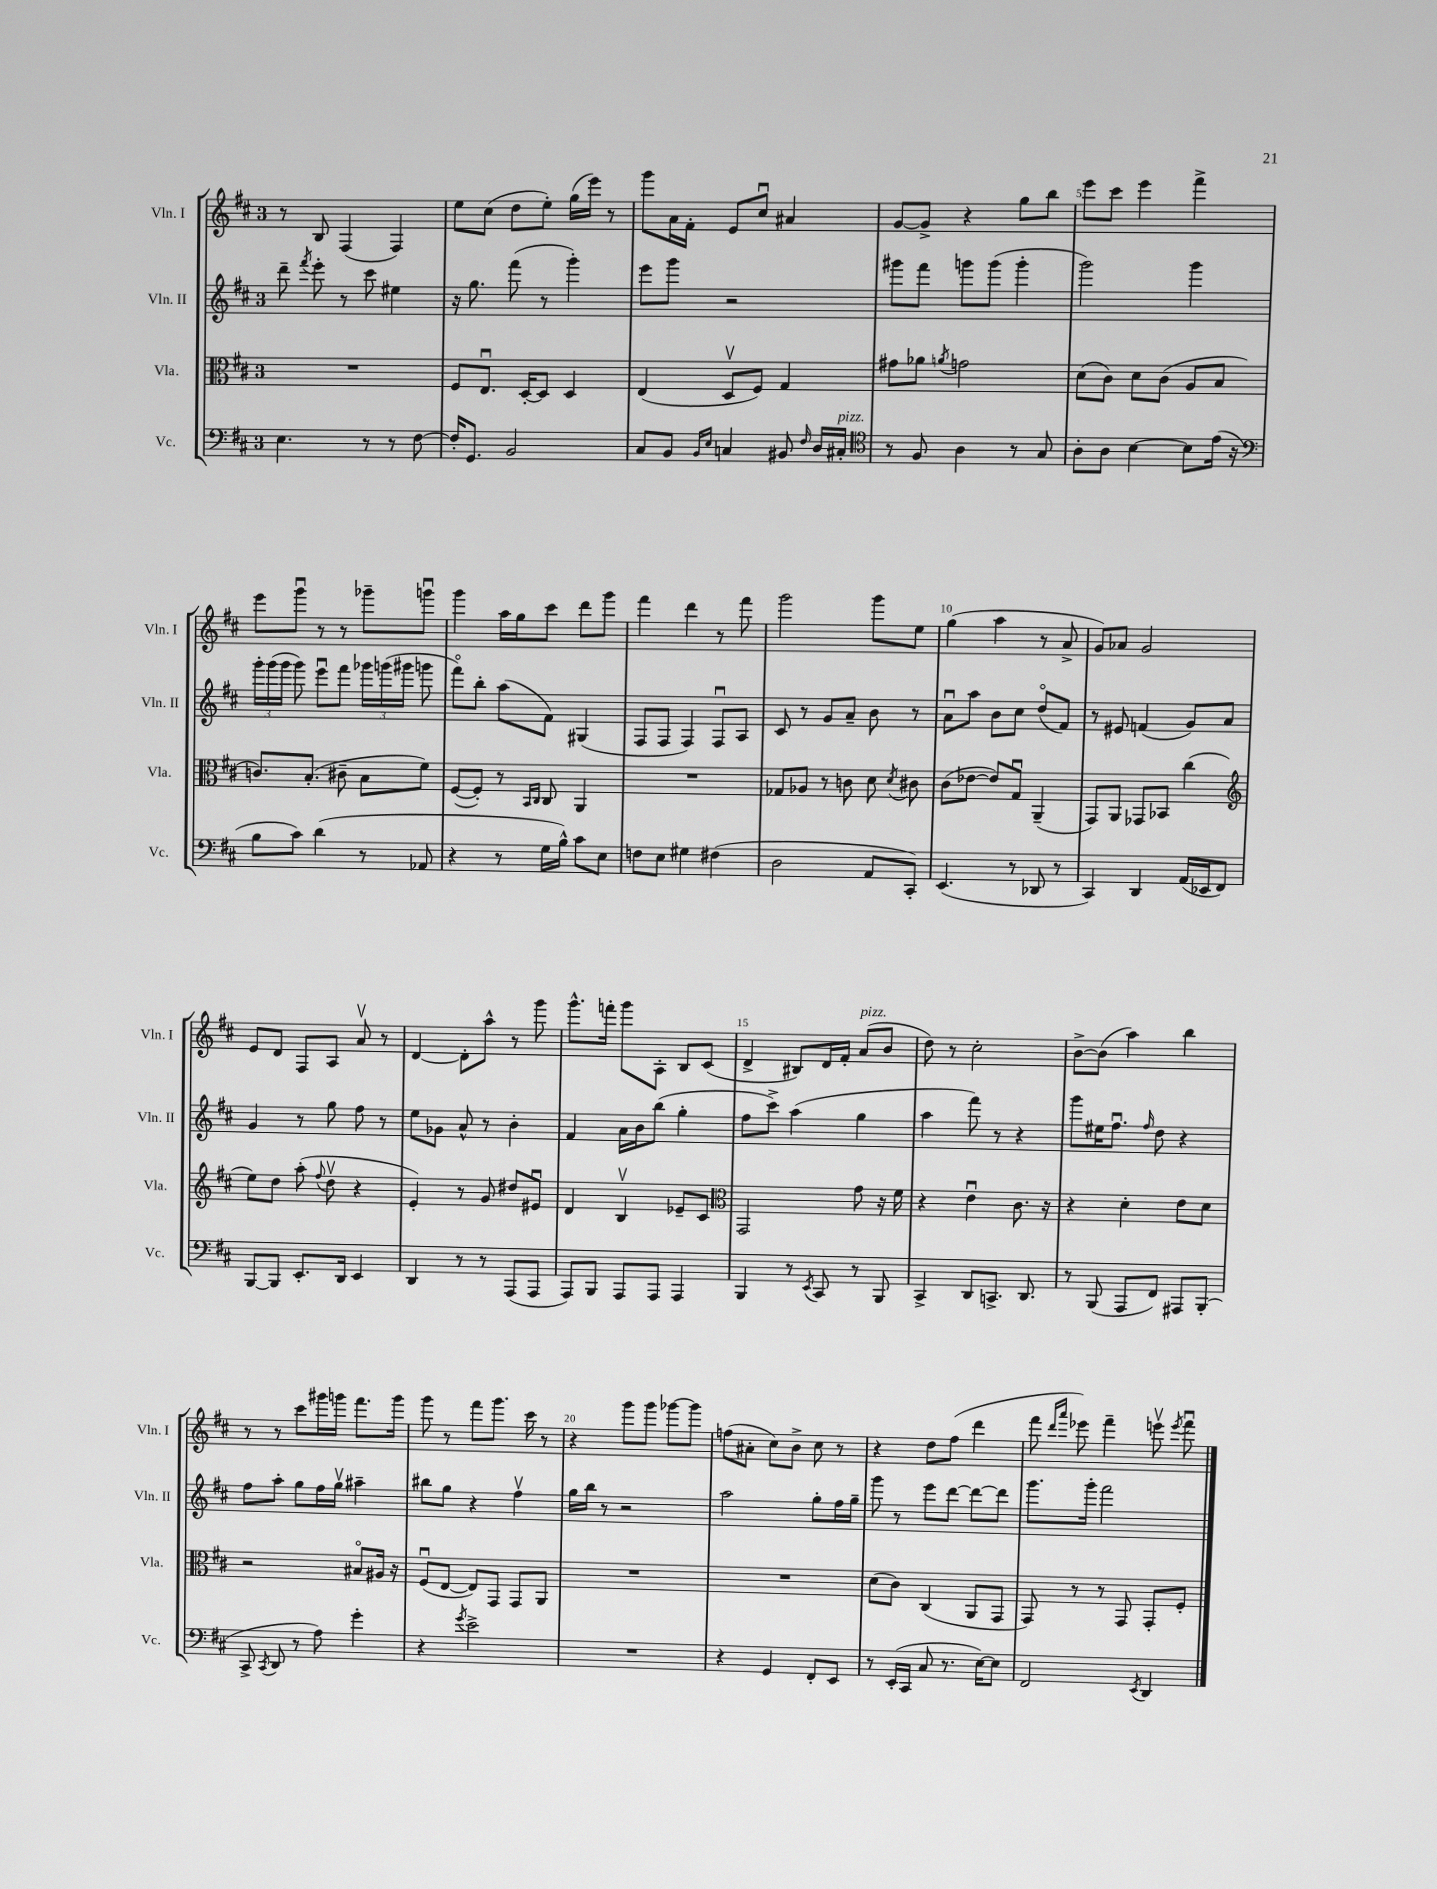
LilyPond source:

<<
\new StaffGroup <<
\new Staff = "s0" \with { instrumentName = "Vln. I" shortInstrumentName = "Vln. I" } {
    \clef treble \key d \major \once \override Staff.TimeSignature.style = #'single-digit \time 3/4
    \autoBeamOff r8 b8 fis4( fis4) |
    e''8[ cis''8]( d''8[ e''8]-.) g''16[( e'''16]) r8 |
    g'''8[ a'16 fis'16]-. e'8[ cis''8]\downbow ais'4 |
    g'8[~ g'8]-> r4 g''8[ b''8] |
    e'''8[ cis'''8] e'''4 fis'''4-> |
    e'''8[ g'''8]\downbow r8 r8 ges'''8[-- g'''8]\downbow |
    g'''4 a''16[ g''16 cis'''8] d'''8[ g'''8] |
    fis'''4 d'''4 r8 fis'''8 |
    g'''2 g'''8[ e''8] |
    g''4( a''4 r8 a'8-> |
    g'8[) aes'8] g'2 |
    e'8[ d'8] fis8[ a8] a'8\upbow r8 |
    d'4~ d'8[-. a''8]-^ r8 g'''8 |
    g'''8.[-^ f'''16]-. g'''8[ a8]-. b8[ cis'8]( |
    d'4-> bis8[) d'16 fis'16]-. a'8[^\markup { \italic "pizz." }( b'8] |
    d''8) r8 cis''2-. |
    b'8[~-> b'8]( a''4) b''4 |
    r8 r8 cis'''8[ gis'''16 g'''16] fis'''8.[ g'''16] |
    g'''8 r8 fis'''8[ g'''8.] cis'''16 r8 |
    r4 g'''8[ g'''8] ges'''8[~ ges'''8] |
    f''8[( ais'8]-. cis''8[) b'8]-> cis''8 r8 |
    r4 d''8[ fis''8]( d'''4 |
    fis'''8 \grace { d'''16[ a'''16] } ees'''8) fis'''4-- e'''8\upbow \acciaccatura { e'''8 } fis'''8\downbow \bar "|." |
}
\new Staff = "s1" \with { instrumentName = "Vln. II" shortInstrumentName = "Vln. II" } {
    \clef treble \key d \major \once \override Staff.TimeSignature.style = #'single-digit \time 3/4
    \autoBeamOff d'''8-- \acciaccatura { fis'''8 } e'''8-. r8 cis'''8 eis''4 |
    r16 g''8. fis'''8( r8 g'''4-.) |
    e'''8[ g'''8] r2 |
    gis'''8[ fis'''8] g'''8[ g'''8]( g'''4-. |
    g'''2) g'''4 |
    \tuplet 3/2 { g'''16[-. g'''16( g'''16] } g'''8) e'''8[\downbow fis'''8] \tuplet 3/2 { ges'''16[ g'''16( gis'''16] } g'''8 |
    fis'''8[\flageolet) b''8]-. a''8[( fis'8]) gis4( |
    fis8[ fis8] fis4) fis8[\downbow a8] |
    cis'8 r8 g'8[ a'8]-- b'8 r8 |
    a'8[\downbow a''8] b'8[ cis''8] d''8[\flageolet( fis'8]) |
    r8 eis'8 f'4( g'8[) a'8] |
    g'4 r8 g''8 fis''8 r8 |
    e''8[ ges'8] a'8-^ r8 b'4-. |
    fis'4 a'16[ b'16 b''8]( g''4-. |
    fis''8[ cis'''8]->) a''4( g''4 |
    a''4 fis'''8) r8 r4 |
    g'''8[ eis''16 fis''8.]\downbow \grace { fis''16 } d''8 r4 |
    fis''8[ a''8]-. g''8[ fis''16 g''16]\upbow ais''4-- |
    bis''8[ g''8] r4 fis''4\upbow |
    g''16[ b''16] r8 r2 |
    a''2 g''8[-. fis''16 g''16]-- |
    g'''8 r8 e'''8[ d'''8]~ d'''8[~ d'''8] |
    g'''8.[ g'''16]-. fis'''2 \bar "|." |
}
\new Staff = "s2" \with { instrumentName = "Vla." shortInstrumentName = "Vla." } {
    \clef alto \key d \major \once \override Staff.TimeSignature.style = #'single-digit \time 3/4
    \autoBeamOff R2. |
    fis8[ e8.]\downbow d16[~-. d8] d4 |
    e4( d8[\upbow fis8]) g4 |
    gis'8[ aes'8] \acciaccatura { a'8 } g'2 |
    d'8[( cis'8]) d'8[ cis'8]( a8[ b8] |
    c'8.[) b8.]-.( cis'8-- b8[ fis'8]) |
    fis8[~( fis8]-.) r8 \grace { b,16[ cis16] } cis8 a,4 |
    R2. |
    ges8[ aes8] r8 c'8 d'8 \acciaccatura { d'8 } cis'8 |
    cis'8[( ees'8]~ ees'8[) g8]\downbow a,4--( |
    g,8[) a,8] ges,8[ bes,8] cis''4( |
    \clef treble e''8[) d''8] a''8-.( \appoggiatura { fis''8 } d''8\upbow r4 |
    e'4-.) r8 g'8 dis''8[ eis'8]\downbow |
    d'4 b4\upbow ees'8[-- cis'8] |
    \clef alto g,2 g'8 r16 fis'16 |
    r4 e'4\downbow cis'8. r16 |
    r4 d'4-. e'8[ d'8] |
    r2 bis8[\flageolet ais16] r16 |
    fis8[\downbow( e8]~ e8[) g,8] g,8[ a,8] |
    R2. |
    R2. |
    d'8[( cis'8]) cis4( a,8[ g,8] |
    g,8) r8 r8 g,8 g,8[-. fis8]-. \bar "|." |
}
\new Staff = "s3" \with { instrumentName = "Vc." shortInstrumentName = "Vc." } {
    \clef bass \key d \major \once \override Staff.TimeSignature.style = #'single-digit \time 3/4
    \autoBeamOff e4. r8 r8 fis8~ |
    fis16[-. g,8.] b,2 |
    cis8[ b,8] \grace { b,16[ e16] } c4 bis,8 \grace { fis16 } d16[ cis16]-.^\markup { \italic "pizz." } |
    \clef tenor r8 fis8 a4 r8 g8 |
    a8[-. a8] b4~ b8[ e'16]( r16 |
    \clef bass b8[ cis'8]) d'4( r8 aes,8 |
    r4 r8 g16[ b16]-^) cis'8[ e8] |
    f8[ e8] gis4 fis4( |
    d2 a,8[ cis,8]-.) |
    e,4.( r8 des,8 r8 |
    cis,4) d,4 a,16[( ees,16 fis,8]) |
    b,,8[~ b,,8] e,8.[-. d,16] e,4 |
    d,4 r8 r8 a,,8[( a,,8] |
    a,,8[) b,,8] a,,8[ a,,8] a,,4 |
    b,,4 r8 \acciaccatura { e,8 } cis,8 r8 b,,8 |
    cis,4-> d,8[ c,8.]-> d,8. |
    r8 b,,8( a,,8[ fis,8]) ais,,8[ b,,8]-.( |
    cis,8-> \acciaccatura { cis,8 } d,8 r8 a8) g'4-. |
    r4 \acciaccatura { g'8 } e'2-> |
    R2. |
    r4 g,4 fis,8[-. e,8] |
    r8 e,16[-.( cis,16] cis8 r8. e16[~) e8] |
    fis,2 \acciaccatura { e,8 } d,4 \bar "|." |
}
>>
>>
\layout { \context { \Score \override BarNumber.break-visibility = ##(#f #t #t) barNumberVisibility = #(every-nth-bar-number-visible 5) } }
